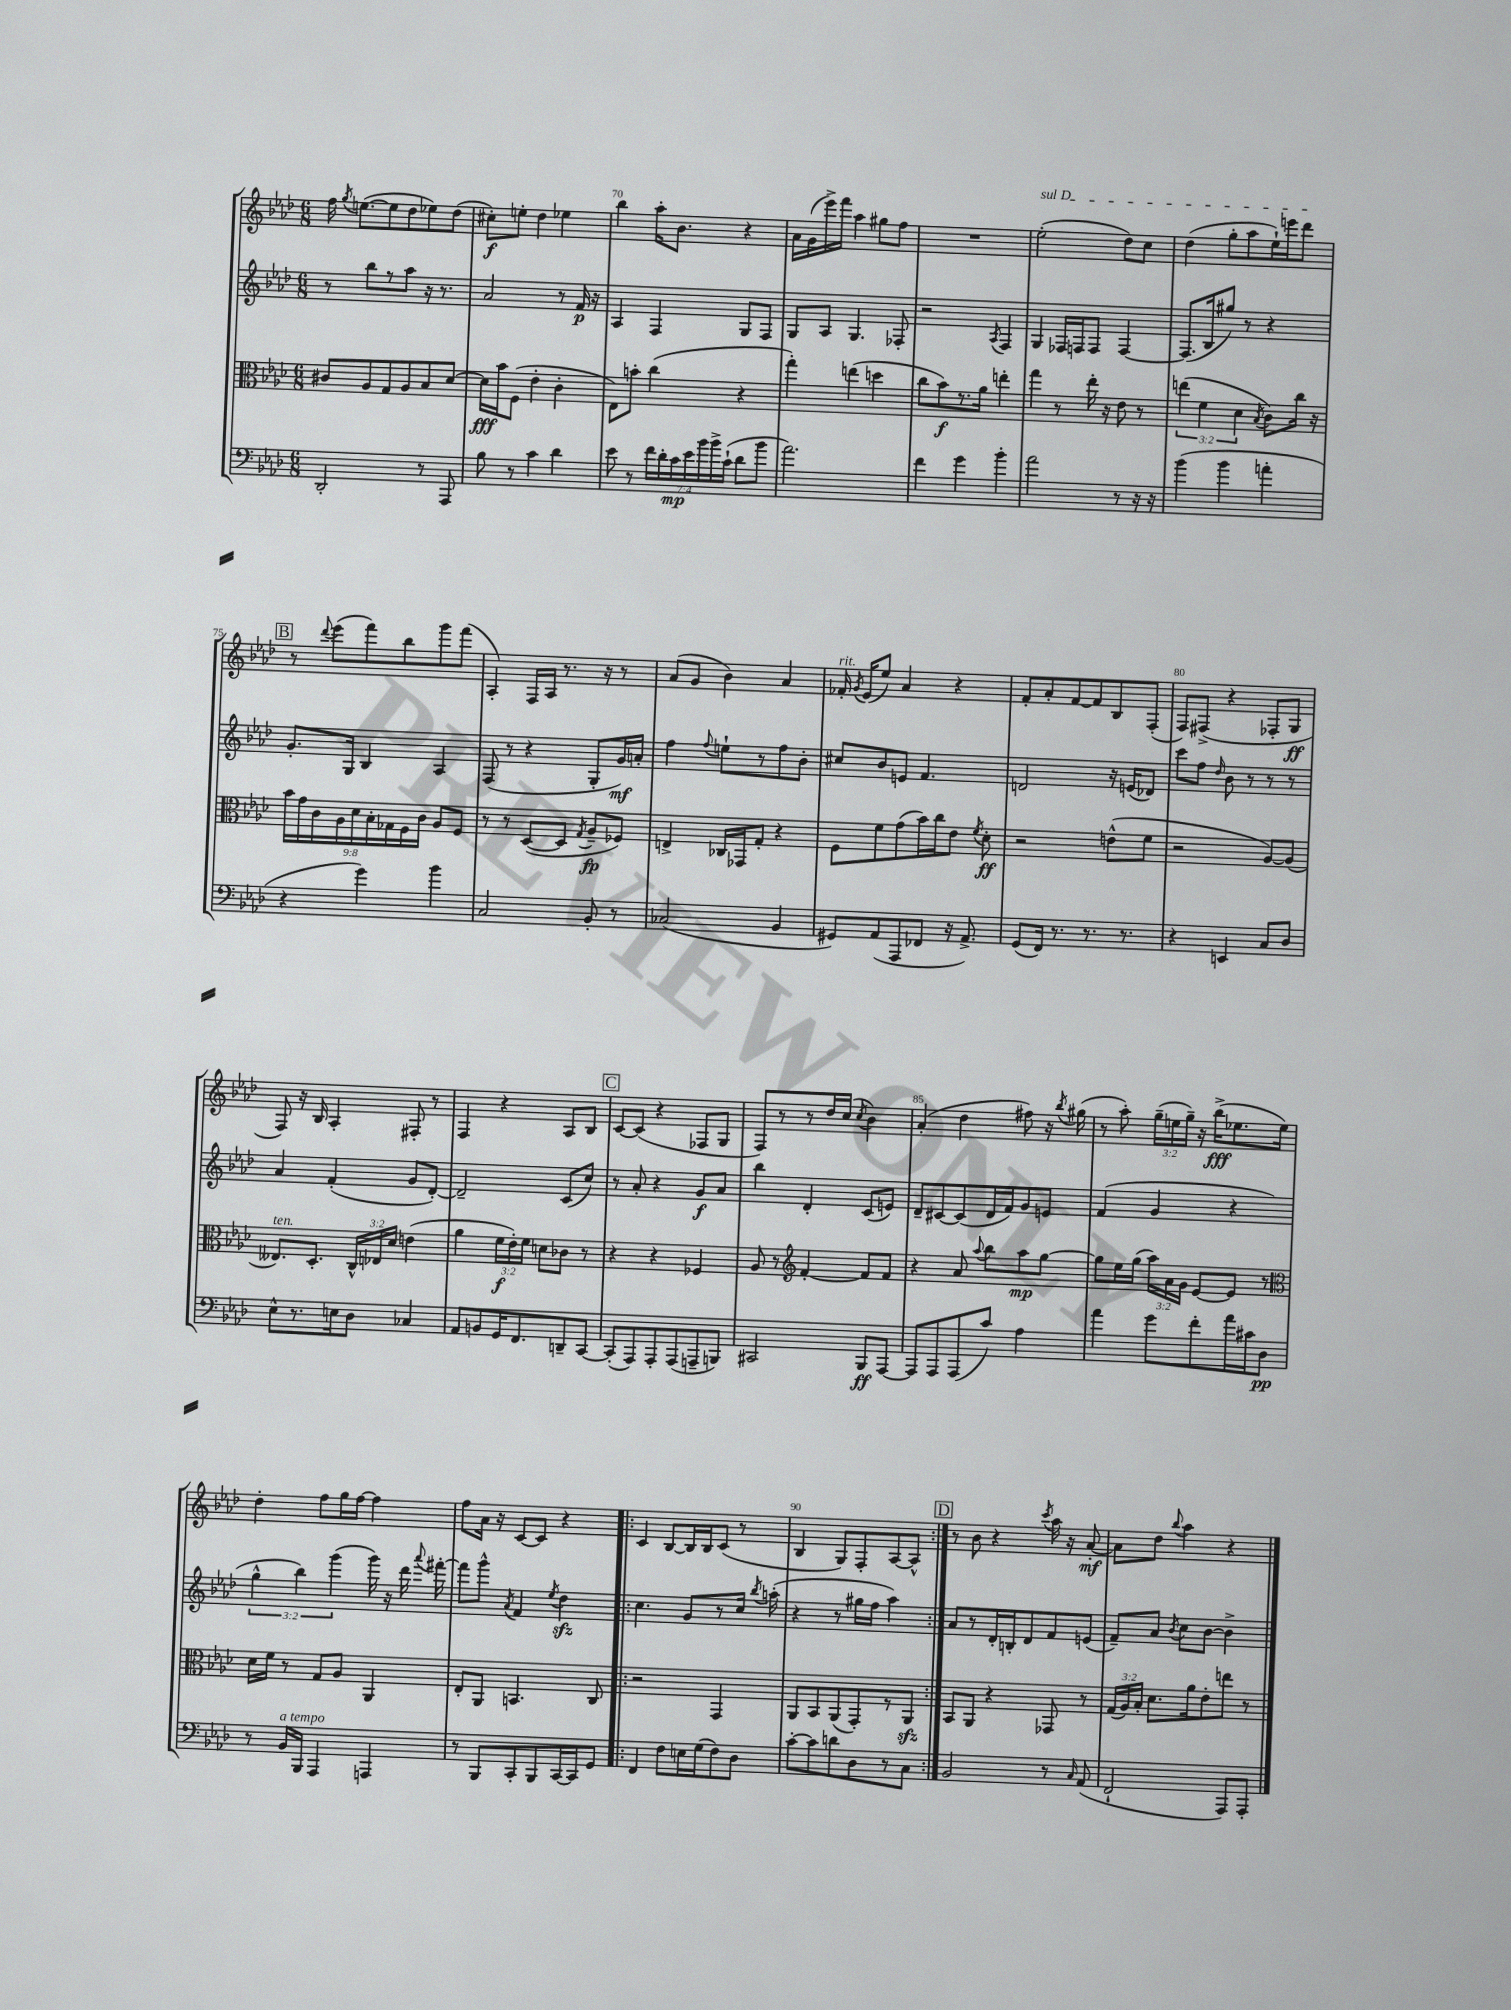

**kern	**kern	**kern	**kern
*staff4	*staff3	*staff2	*staff1
*clefF4	*clefC3	*clefG2	*clefG2
*k[b-e-a-d-]	*k[b-e-a-d-]	*k[b-e-a-d-]	*k[b-e-a-d-]
*M6/8	*M6/8	*M6/8	*M6/8
2DD-'	8c#	8r	16ff
.	.	.	8qgg
.	.	.	([8.ee
.	8A-	8bb-	.
.	8G	8r	8ee]
.	8A-	8aa-	8dd-
8r	8B-	16r	8ee-)
.	.	8.r	.
8AAA-	[8d-	.	(8dd-
=	=	=	=
8B-	16d-]	2a-	8cc#')
.	16b-	.	.
8r	(8F	.	8ee'
4c	4e-'	.	4dd-
4d-	4c'	8r	4ee-
.	.	16f	.
.	.	16r	.
=	=	=	=
8e-	8E-)	4A-	4bb-
8r	8b'	.	.
28f	(4cc	4F	16aa-'
28d-'	.	.	.
.	.	.	8.b-
28c	.	.	.
28e-	.	.	.
28b-	.	.	.
28b-^	.	.	.
(28c`	.	.	.
8d-	4r	8G	4r
8b-	.	8F	.
=	=	=	=
2.a-)	4gg')	8G	16a-
.	.	.	(16g
.	.	8A-	16eee-^)
.	.	.	16fff
.	(4ee	4.G	4aa-
.	4dd	.	8gg#
.	.	8F-'	8ff
=	=	=	=
4f	8cc	2r	2.r
.	8b-)	.	.
4g	8.r	.	.
.	16a-	.	.
.	.	8qA-	.
4b-'	4ee'	4F	.
=	=	=	=
2a-	4gg	4G	(2ee-'
.	8r	16F-	.
.	.	16F	.
.	16ee-'	8F	.
.	16r	.	.
8r	8e-	[4F	8dd-)
16r	8r	.	8cc
16r	.	.	.
=	=	=	=
(4b-	(6ee	(8.F]	(4dd-
.	6f	.	.
.	.	16B-	.
4b-	.	8gg#)	8gg'
.	6d-	.	.
.	.	8r	8aa-
.	8qB-	.	.
4a'	8c)	4r	16ee-`)
.	.	.	16eee
.	16cc	.	8ddd-
.	16r	.	.
=	=	=	=
4r	18b-	8.g'	8r
.	18g	.	.
.	18c	.	.
.	.	.	8qqddd-
.	.	.	(8eee-
.	18A-	.	.
.	.	16G	.
.	18d-	.	.
4g)	.	4B-	8fff)
.	18B-'	.	.
.	18G-	.	.
.	.	.	8bb-
.	18F	.	.
.	18c	.	.
4b-	8A-	4A-	8ggg
.	8F	.	(8fff
=	=	=	=
2C	8r	(8F	4A-')
.	8r	8r	.
.	([8D-	4r	16F
.	.	.	16A-
.	8D-]	.	8.r
.	8qG	.	.
8BB-'	8A-~	8G'	.
.	.	.	16r
8r	8F-)	16g)	8r
.	.	16a'	.
=	=	=	=
(2C-	4E^	4ff	(8a-
.	.	.	8g
.	.	8qqff	.
.	16C-	8ee`	4b-)
.	16GG-	.	.
.	8G'	8r	.
4BB-	4r	8ff	4a-
.	.	8b-'	.
=	=	=	=
8GG#)	8F	8cc#	16f-'
.	.	.	8qg
.	.	.	(16e-
(8AA-	8f	8b-	8ee-)
8AAA-	(8g	8e	4a-
8FF-	16b-)	4.f	.
.	16cc	.	.
16r	8e-	.	4r
8.AA-^)	.	.	.
.	8qf	.	.
.	8d-'	.	.
=	=	=	=
(8GG	2r	2d	8f'
16FF)	.	.	8a-'
8.r	.	.	.
.	.	.	[8f
8.r	.	.	8f]
.	(8e^^	16r	8B-
8.r	.	(16e	.
.	8f	8d-)	(8F'
=	=	=	=
4r	2r	8ccc	8F)
.	.	8ff	(8F#^
.	.	16qqdd-	.
4EE	.	8b-	4r
.	.	8r	.
8C	[8A-)	8r	8F-'
8D-	(8A-]	8r	8G
=	=	=	=
8E-^^	8.E--)	4a-	8F)
8.r	.	.	16r
.	8.D-'	.	16B-
.	.	(4f'	4A-'
16E	.	.	.
8D-	24C^^	.	.
.	24E-	.	.
.	24d-	.	.
4C-	(4e	8g	8F#'
.	.	[8d-')	8r
=	=	=	=
8AA-	4a-	2d-~]	4F
8BB	.	.	.
16GG	24f	.	4r
.	24e-')	.	.
8.FF	.	.	.
.	24f	.	.
.	8d	.	.
8DD~	8c-	(8c	8A-
[8CC	8r	8cc)	8B-
=	=	=	=
(8CC']	4r	8r	[8c
8AAA-)	.	8a-'	(8c]
8AAA-'	4r	4r	4r
(8AAA-	.	.	.
8AAA~	4F-	8g	8F-
8BBB)	.	8a-	8G
=	=	=	=
2CC#	8A-	4bb-	8F)
.	8r	.	8r
*	*clefG2	*	*
.	[4f'	4d-'	8r
.	.	.	16dd-
.	.	.	(16cc
.	.	.	8qcc
8BBB-	8f]	(8c	4b-)
[8AAA-	8f	8e)	.
=	=	=	=
8AAA-]	4r	8d-~	(4a-'
8AAA-	.	[8c#	.
(8AAA-	8a-	(8c#]	4dd-
.	8qqaa-	.	.
8c)	8bb-	16d-	.
.	.	16f)	.
4A-	8aa-	8g	8ff#)
.	[8gg	8e	16r
.	.	.	8qbb-
.	.	.	(16gg#
=	=	=	=
4a-	8gg]	(4f	8r
.	16ee-	.	8aa-')
.	(16gg	.	.
8g	24aa-)	4g	(24gg~
.	24a-	.	24ee
.	24g	.	24gg~)
8f'	[8e-	.	16r
.	.	.	(16bb-^
16a-	8e-]	4r	8.ee-
16c#	.	.	.
8D-	8r	.	.
.	.	.	16ee-)
=	=	=	=
*	*clefC3	*	*
8r	16d-	6gg^^	4dd-'
.	16f	.	.
16BB-	8r	.	.
.	.	6bb-)	.
16BBB-	.	.	.
4AAA-	8G	.	8ff
.	.	(6ggg	.
.	8A-	.	16gg
.	.	.	[16ff
4AAA	4AA-	16ggg)	4ff]
.	.	16r	.
.	.	16ddd-	.
.	.	8qqaaa-	.
.	.	[16fff#'	.
=	=	=	=
8r	8E-'	8fff#]	8ff
8BBB-	8AA-	8ggg^^	16a-
.	.	.	16r
.	.	8qa-	.
8CC'	4.BB	4f	[8c
8BBB-	.	.	8c]
.	.	8qee-	.
[16CC	.	4dd-	4r
16CC]	.	.	.
8GG	8C	.	.
=!|:	=!|:	=!|:	=!|:
4FF	2r	4.cc	4c
8F	.	.	[8B-
16E	.	8g	16B-]
(16G	.	.	16B-
8F)	4GG	8r	(8c
8D-	.	16cc	8r
.	.	8qbb-	.
.	.	(16aa'	.
=	=	=	=
[8c'	8AA-	4r	4B-
8c]	8BB-	.	.
8d	(8AA-	8r	8G)
8D-	8GG')	16gg#	8F'
.	.	16ff	.
8r	8r	4aa-)	[8A-
8C	8AA-	.	8A-^^]
=:|!	=:|!	=:|!	=:|!
2BB-	8BB-	8a-	8r
.	8AA-	8r	8b-
.	4r	16d-'	4r
.	.	16B'	.
.	.	8d-	.
.	.	.	8qccc
8r	8GG-	8f	16aa-
.	.	.	16r
16qqC	.	.	.
(8AA-	8r	(8e	[8a-'
=	=	=	=
2FF`	(24G	8f~)	8a-]
.	24A-)	.	.
.	24B-'	.	.
.	8.d-	8a-	8dd-
.	.	8qb-	8qqbb-
.	.	8cc	4aa-
.	16a-	.	.
.	8e-'	[8b-	.
8AAA-)	8ee	4b-^]	4r
8AAA-'	8r	.	.
==	==	==	==
*-	*-	*-	*-
